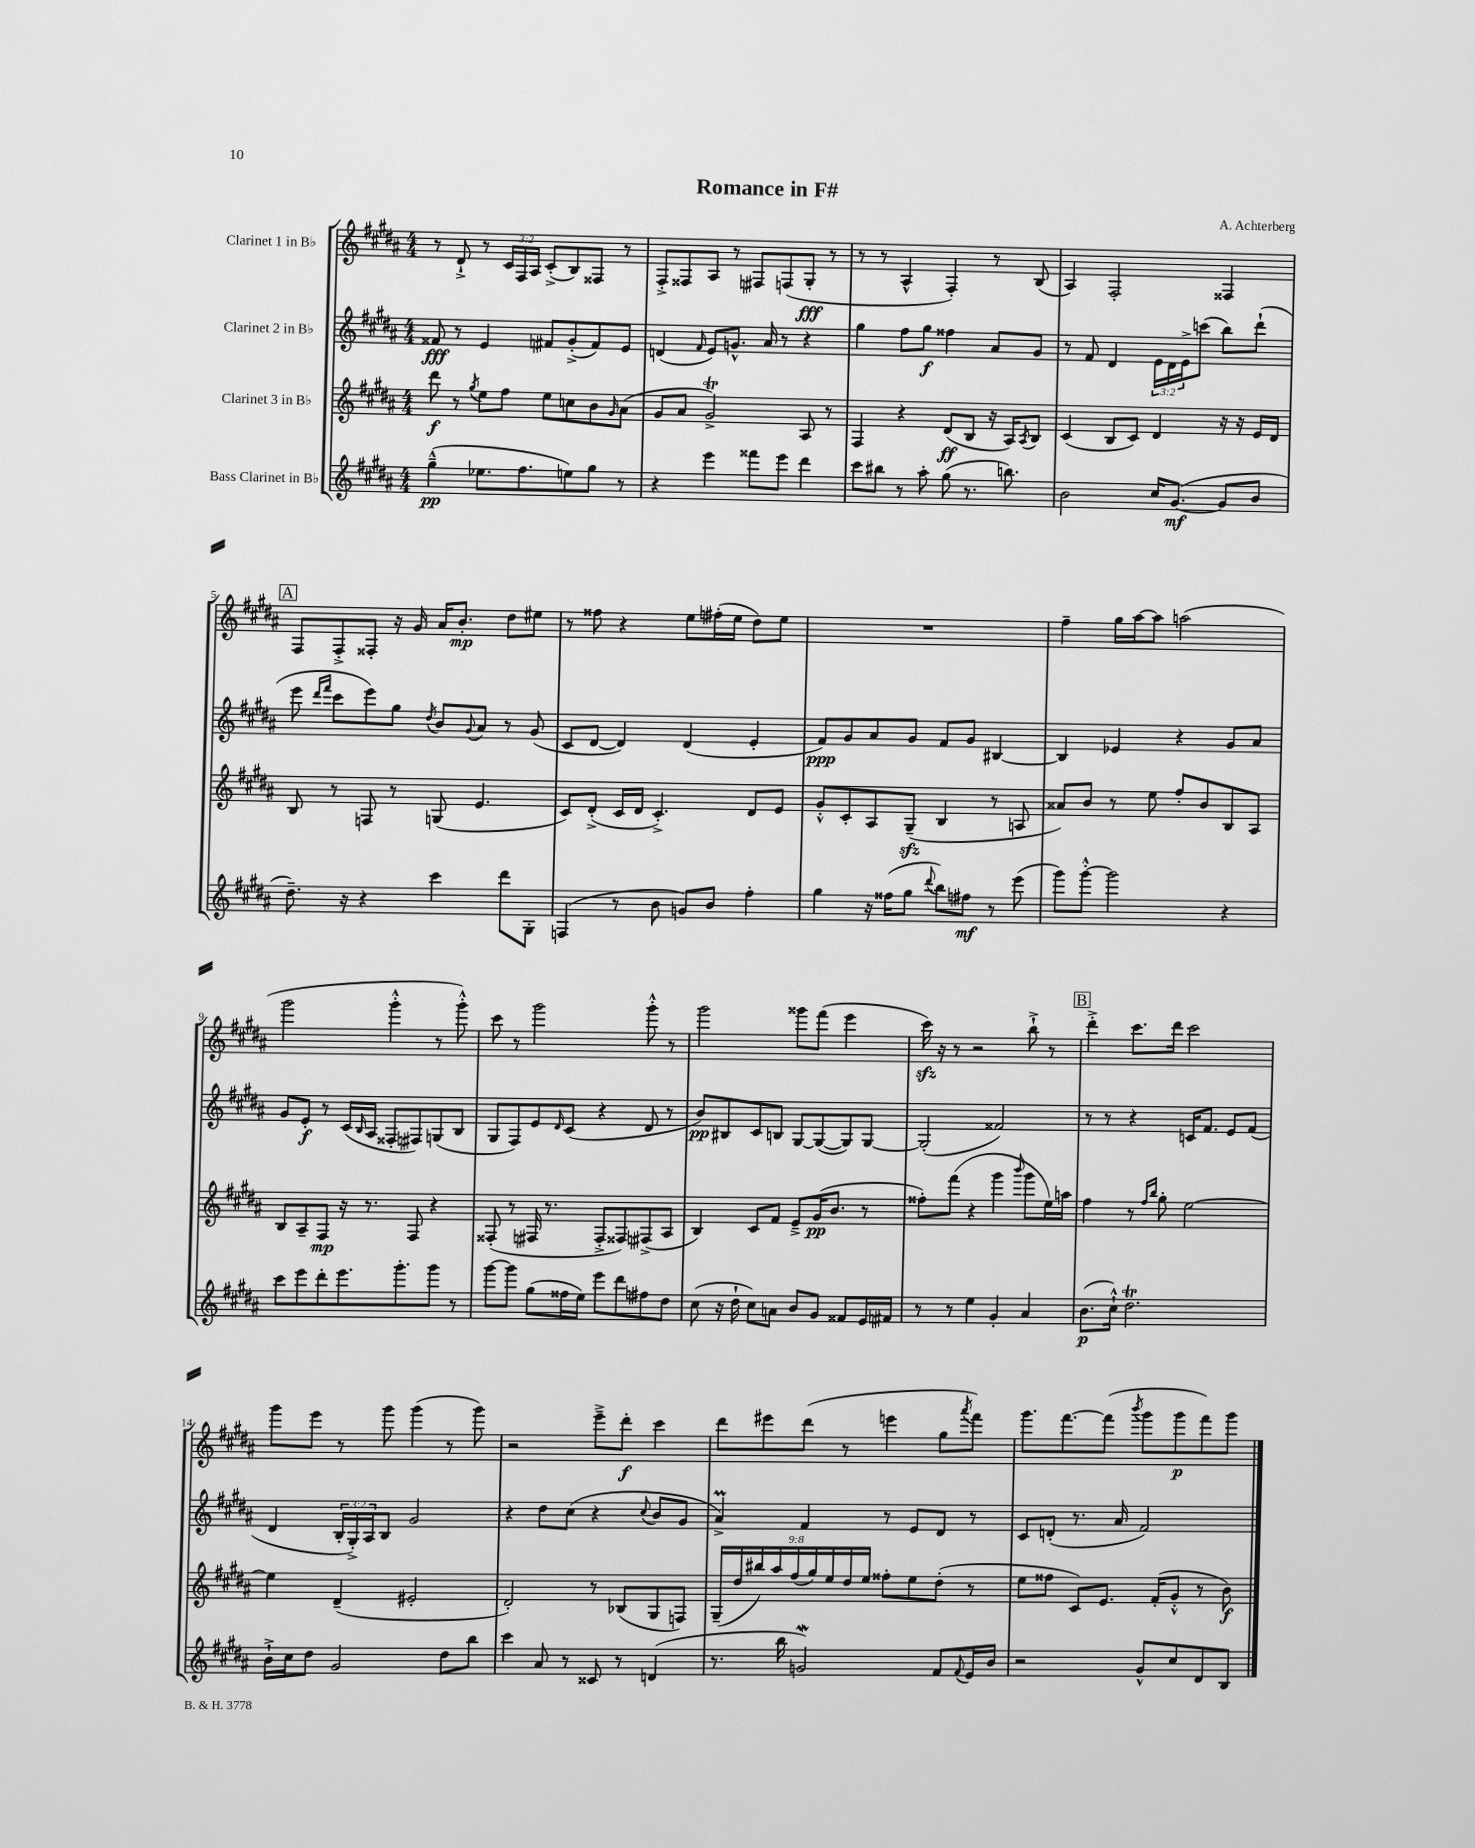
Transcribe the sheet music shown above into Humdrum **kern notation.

**kern	**kern	**kern	**kern
*staff4	*staff3	*staff2	*staff1
*clefG2	*clefG2	*clefG2	*clefG2
*k[f#c#g#d#a#]	*k[f#c#g#d#a#]	*k[f#c#g#d#a#]	*k[f#c#g#d#a#]
*M4/4	*M4/4	*M4/4	*M4/4
(4gg#~^^	8ddd#	8f##	8r
.	8r	8r	8d#`^
.	8qgg#	.	.
8.ee-	8ee	4e	8r
.	8ff#	.	24c#
.	.	.	24F#
8.ff#	.	.	.
.	.	.	24A#
.	8ee	8f#	(8c#'^
8ee)	8cc	(8g#'^	8B)
8gg#	8b	8f#)	8F##
.	16qqg#	.	.
8r	(8a#	8e	8r
=	=	=	=
4r	8g#	(4d	8F#'^
.	8a#	.	8F##
.	.	16qqf#	.
4eee	2g#^)	8e)	8A#
.	.	8.g^^	8r
8fff##	.	.	8F#
.	.	16a#	.
8eee	.	8r	(8F
4ddd#	8A#	4r	8G#'
.	8r	.	8r
=	=	=	=
8ccc#	4F#	4gg#	8r
8bb#	.	.	8r
8r	4r	8ff#	4A#^^
8aa#'	.	8gg#	.
(8gg#	(8d#	4ff##	4F#')
8.r	8B	.	.
.	16r	8a#	8r
8.bb)	16A#)	.	.
.	8qA#	.	.
.	8B	8g#	(8B
=	=	=	=
2b	(4c#	8r	4A#)
.	.	8f#	.
.	8B	4d#	2F#'
.	8c#)	.	.
16cc#	4d#	24e	.
.	.	24d#	.
([8.g#	.	.	.
.	.	24e^	.
.	.	(8ccc	.
8g#]	16r	8bb)	4F##
.	16r	.	.
8b	16e	(8ddd#`	.
.	16d#	.	.
=	=	=	=
8.dd#~)	8B	8eee	8F#
.	.	16qqddd#	.
.	.	16qqfff#	.
.	8r	8ccc#	8F#'^
16r	.	.	.
4r	8F	8eee)	8F##'
.	8r	8gg#	16r
.	.	.	16g#
.	.	8qdd#	.
4ccc#	(8G	8b	16a#
.	.	.	8.b'
.	.	8qqg#	.
.	4.e	8a#	.
8ddd#	.	8r	8dd#
8G#'	.	(8g#	8ee#
=	=	=	=
(4F	8c#)	8c#	8r
.	(8d#'^	[8d#	8ff##
8r	16c#	4d#])	4r
.	16d#	.	.
8b	4.c#'^)	.	.
8g)	.	(4d#	8ee
8b	.	.	(16ff#'
.	.	.	16ee
4ff#'	8d#	4e'	8dd#)
.	8e	.	8ee
=	=	=	=
4gg#	8g#'^^	8f#)	1r
.	8c#'	8g#	.
16r	8A#	8a#	.
(16ff##	.	.	.
8gg#	(8G#~	8g#	.
8qqddd#	.	.	.
8bb)	4B	8f#	.
8ff#	.	8g#	.
8r	8r	[4B#	.
(8eee	8A	.	.
=	=	=	=
8ggg#)	8a##)	4B#]	4ff#~
[8ggg#'^^	8b	.	.
2ggg#]	8r	4e-	16gg#
.	.	.	[16aa#
.	8ee	.	8aa#]
.	8ff#'	4r	(2aa
.	8b	.	.
4r	8B	8g#	.
.	8A#	8a#	.
=	=	=	=
8ccc#	8B	8g#	2ggg#
8eee	8A#~	8e'	.
8ddd#'	8F#	8r	.
8.eee	16r	(16c#	.
.	.	16qqB	.
.	8.r	16A#	.
.	.	8F##'	4ggg#'^^
8.ggg#'	.	.	.
.	8F#	8F#)	.
8ggg#	4r	(8G	8r
8r	.	8B	8ggg#'^^)
=	=	=	=
[8ggg#	(8F##'	8G#	8ccc#
8ggg#]	8r	8F#)	8r
(8gg#	16F#	8e	2ggg#
.	8.r	.	.
.	.	16qqd#	.
16ff##	.	(8c#	.
16ee)	.	.	.
8eee	8F#'^	4r	.
8ddd#	8F##)	.	.
8ff#	(8F#^	8d#	8ggg#'^^
8dd#	8A#	8r	8r
=	=	=	=
(8cc#	4B)	8b)	2ggg#
16r	.	8B#	.
16dd#`	.	.	.
8cc#)	8c#	8c#	.
8a	8f#	8B	.
8b	8e~^	[8G#	8ggg##
8g#	(16g#	(8G#_	(8fff#
.	8.b	.	.
8f##	.	8G#])	4eee
16e	8r	[8G#	.
16f#	.	.	.
=	=	=	=
8r	8ff##')	(2G#']	16ccc#)
.	.	.	16r
8r	(8fff#	.	8r
4ee	4r	.	2r
4g#'	4ggg#	2f##)	.
.	16qqbbb	.	.
4a#	8ggg#	.	8bb`^
.	16ee)	.	8r
.	16aa	.	.
=	=	=	=
(8.b	4ff#	8r	4ddd#'^
.	.	8r	.
16cc#`^^)	.	.	.
2.dd#	8r	4r	8.ccc#
.	16qqff#	.	.
.	16qqbb	.	.
.	8gg#'	.	.
.	.	.	16ddd#
.	[2ee	16c	2ccc#
.	.	8.f#	.
.	.	8e	.
.	.	(8f#	.
=	=	=	=
16b`^	4ee]	4d#	8ggg#
16cc#	.	.	.
8dd#	.	.	8eee
2g#	(4d#~	24B'	8r
.	.	24G#'^)	.
.	.	24A#	.
.	.	8B	8ggg#
.	2e#'	2g#	(4ggg#
8dd#	.	.	8r
8bb	.	.	8ggg#)
=	=	=	=
4ccc#	2d#')	4r	2r
8a#	.	8dd#	.
8r	.	(8cc#	.
8c##	8r	4r	8eee~^
8r	(8B-	.	8ddd#'
.	.	8qqcc#	.
(4d	8G#	8b	4ccc#
.	8F)	8g#	.
=	=	=	=
8.r	(18G#~	4a#^)	8ddd#
.	18dd#	.	.
.	18bb#)	.	.
.	.	.	8eee#
.	18aa#	.	.
16bb	.	.	.
.	(18ff#	.	.
2g)	.	4f#	(8ddd#
.	18gg#)	.	.
.	18ee	.	.
.	.	.	8r
.	18dd#	.	.
.	18ee	.	.
.	8ff##'	8r	4eee
.	8ee	8e	.
8f#	(8dd#'	8d#	8gg#
8qqf#	.	.	8qaaa#
16e	8r	8r	8fff#)
16b	.	.	.
=	=	=	=
2r	8ee	8c#	8.ggg#
.	8ff##	(8d'	.
.	.	.	[8.fff#
.	8c#)	8.r	.
.	8.e	.	(8fff#]
.	.	16a#	.
.	.	.	8qbbb
8g#^^	.	2f#)	8ggg#
.	(16f#'	.	.
8cc#	8g#'^^	.	8ggg#
8d#	8r	.	8fff#)
8B	8b)	.	8ggg#
==	==	==	==
*-	*-	*-	*-
